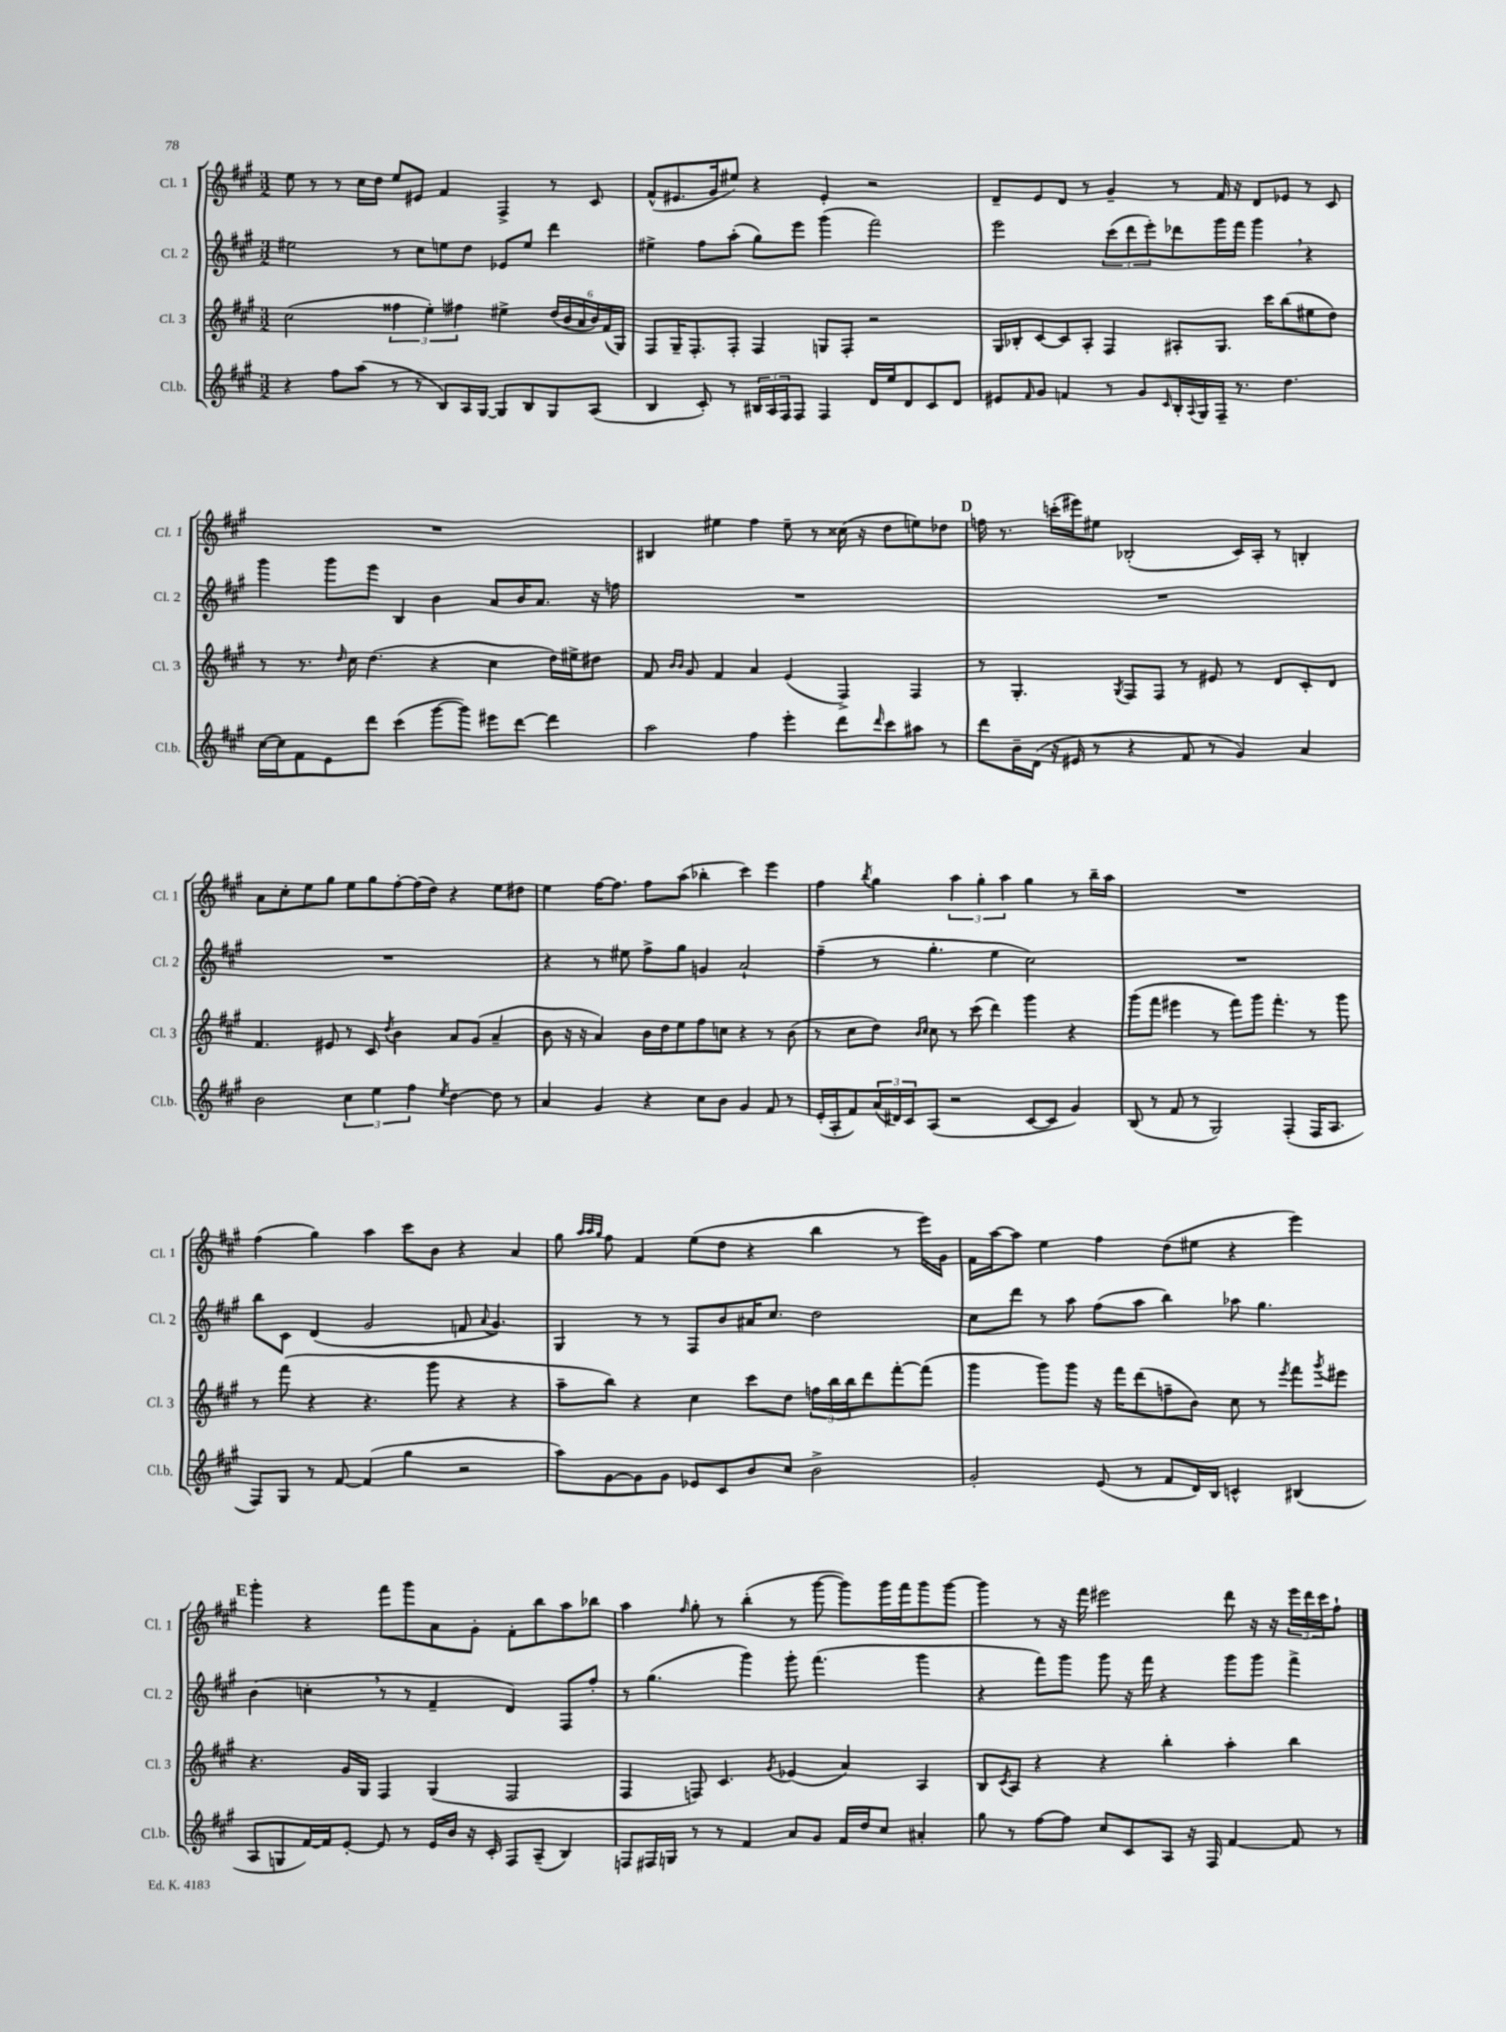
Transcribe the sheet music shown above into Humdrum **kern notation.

**kern	**kern	**kern	**kern
*part4	*part3	*part2	*part1
*staff4	*staff3	*staff2	*staff1
*I"Cl.b.	*I"Cl. 3	*I"Cl. 2	*I"Cl. 1
*I'Cl.b.	*I'Cl. 3	*I'Cl. 2	*I'Cl. 1
*clefG2	*clefG2	*clefG2	*clefG2
*k[f#c#g#]	*k[f#c#g#]	*k[f#c#g#]	*k[f#c#g#]
*M3/2	*M3/2	*M3/2	*M3/2
=23	=23	=23	=23
4r	(2cc#\	2ee#X\	8ee\
.	.	.	8r
8ff#\L	.	.	8r
(8aa\J	.	.	16cc#\LL
.	.	.	16dd\JJ
8r	6ff##X\	8r	8ee/L
8r	.	8cc#\L	8e#X/J
.	6ee'\)	.	.
8B/L)	.	8een\	4f#/
.	6ff#X\	.	.
16A/L	.	8dd\J	.
[16G#/JJ	.	.	.
8G#/L]	4ee#X^\	8e-X/L	4F#^/
8B/	.	8ee/J	.
8G#/	(24dd/LL	4ddd\	8r
.	24b/	.	.
.	24a/	.	.
(8A/J	24b/)	.	8c#/
.	(24f#/	.	.
.	24G#/JJ)	.	.
=24	=24	=24	=24
4B/	8F#/L	4ee#X^\	(8f#^^/L
.	16G#~/K	.	8.e#X/
.	8.F#'/	.	.
8c#'/)	.	8ff#\L	.
.	.	.	16g#/k
8r	8F#'/J	(8aa'\J	8ee#X/J)
24B#X/LL	4F#/	8gg#\L)	4r
24A/	.	.	.
24F#/J	.	.	.
8F#/J	.	8eee\J	.
4F#/	8Gn/L	(4ggg#\	4e#'/
.	8F#'/J	.	.
16d/LL	2r	2fff#\)	2r
16ee/J	.	.	.
8d/	.	.	.
8c#/	.	.	.
8d/J	.	.	.
=25	=25	=25	=25
8e#X/L	16G#/LL	2eee\	8d~/L
.	16B-X'/J	.	.
16qqf#/	.	.	.
8g#/J	[8c#/	.	8e/
4fn/	8c#/]	.	8d/J
.	8A'/J	.	8r
8r	4F#/	(12ccc#\L	4g#~/
.	.	12ddd\	.
8g#/L	.	.	.
.	.	12eee'\)	.
16qqc#/	.	.	.
16B'/L	8A#X'/L	8ddd-X\	8r
8qqA/	.	.	.
16G#/	.	.	.
16F#~/JJ	8.G#/J	16ggg#\L	16f#/
8.r	.	16fff#\JJ	16r
.	.	4ggg#,\	8d/L
.	16ccc#\KL	.	.
4.dd\	(8bb\	.	8e-X/J
.	8ee#X\	4r	8r
.	8dd\J)	.	8c#/
!!LO:LB:g=z
=26	=26	=26	=26
[16cc#\LL	8r	4ggg#\	1.r
16cc#\J]	.	.	.
8f#\	8.r	.	.
8e\	.	8ggg#\L	.
.	16qqdd/	.	.
.	16cc#\	.	.
8ddd\J	(4.dd\	8eee\J	.
(4ccc#\	.	4B/	.
[8ggg#\L	4r	4b\	.
8ggg#\J])	.	.	.
8eee#X\L	4cc#\	8a/L	.
[8ddd\J	.	16b/K	.
.	.	8.a/J	.
4ddd\]	16dd\LL)	.	.
.	16ee#X^\J	.	.
.	8dd#X\J	16r	.
.	.	16ffn\	.
=27	=27	=27	=27
2aa\	8f#/	1.r	4B#X/
.	16qqb/LL	.	.
.	16qqb/JJ	.	.
.	8g#/	.	.
.	4f#/	.	4ee#X\
4ff#\	4a/	.	4ff#\
4eee'\	(4e/	.	8ee#~\
.	.	.	8r
8ddd\L	4F#^/)	.	(16cc##X\
.	.	.	16r
16qqddd/	.	.	.
8ccc#\	.	.	8dd\L
8aa#X\J	4F#/	.	8een\)
8r	.	.	8dd-X\J
!!LO:REH:place=s1:t=D
=28	=28	=28	=28
8ddd\L	8r	1.r	16ffn\
.	.	.	8.r
16b~\L	4.G#'/	.	.
(16d\JJ	.	.	.
16r	.	.	(16cccn'\LL
16e#X/	.	.	16eee#X\J)
8r	.	.	8ee#X\J
.	8qG#/	.	.
4r	8F#/L	.	(2B-X'/
.	8F#/J	.	.
8f#/	8r	.	.
8r	8e#X/	.	.
4g#/)	8r	.	16c#/LL)
.	.	.	16A'/JJ
.	8d/L	.	8r
4a/	8c#'/	.	4Bn'/
.	8d/J	.	.
!!LO:LB:g=z
=29	=29	=29	=29
2b\	4.f#/	1.r	8a\L
.	.	.	8cc#'\
.	.	.	8ee\
.	8e#X/	.	8gg#\J
6cc#\	8r	.	8ee\L
.	8c#/	.	8gg#\
6ee\	.	.	.
.	8qdd/	.	.
.	4b\	.	[8ff#'\
6ff#\	.	.	.
.	.	.	(16ff#\L]
.	.	.	16dd\JJ)
8qee/	.	.	.
[4dd\	8a/L	.	4r
.	(8g#/J	.	.
8dd\]	4a~/	.	8ee\L
8r	.	.	8dd#X\J
=30	=30	=30	=30
4a/	8b\	4r	4ee\
.	16r	.	.
.	16r	.	.
4g#/	4a/)	8r	[16ff#\KL
.	.	.	8.ff#\J]
.	.	8ee#X\	.
4r	16b\LL	8ff#^\L	8ff#\L
.	16dd\J	.	.
.	8ee\	8gg#\J	(8aa\J
8cc#\L	8ff#\	4gn/	4bb-X'\
8b\J	8ccn\J	.	.
4g#/	4r	2a`/	4ccc#\)
8f#/	8r	.	4eee\
8r	(8b\	.	.
=31	=31	=31	=31
(16e'/LL	8r	(4ff#~\	4ff#\
16A'/J	.	.	.
8f#/)	8cc#\L	.	.
.	.	.	8qbb/
(24a/L	8dd\J)	8r	4gg#\
24d#X/)	.	.	.
24c#/J	.	.	.
.	16qqb/LL	.	.
.	16qqcc#/JJ	.	.
(8A/J	8cc#\	4.gg#'\	.
2r	8r	.	6aa\
.	(8ccc#\	.	.
.	.	.	6gg#'\
.	4ddd\)	4ee\	.
.	.	.	6aa\
[8c#/L	4ggg#\	2cc#\)	4gg#\
8c#/J]	.	.	.
4g#/)	4r	.	8r
.	.	.	16bb~\LL
.	.	.	16aa\JJ
=32	=32	=32	=32
(8B/	(8ggg#\L	1.r	1.r
8r	8fff#\J	.	.
8f#/	4eee#X\	.	.
8r	.	.	.
2G#/)	8r	.	.
.	8fff#\L)	.	.
.	8ggg#\J	.	.
.	4.fff#'\	.	.
(4F#'/	.	.	.
16F#/KL	8r	.	.
8.A/J	.	.	.
.	8ggg#\	.	.
!!LO:LB:g=z
=33	=33	=33	=33
8F#/L)	8r	8bb\L	(4ff#\
8G#/J	(8fff#\	8c#\J	.
8r	4r	(4d/	4gg#\)
[8f#/	.	.	.
(4f#/]	4.r	2g#/	4aa\
4gg#\	.	.	8ccc#\L
.	8ggg#\	.	8b\J
2r	4r	8fn/	4r
.	.	8qqa/	.
.	.	4.g#/)	.
.	4r	.	4a/
=34	=34	=34	=34
8aa\L)	8aa~\L	4G#/	8gg#\
.	.	.	32qqaa/LLL
.	.	.	32qqaa/
.	.	.	32qqgg#/JJJ
[8g#\	8bb\J)	.	8ff#\
8g#\]	4r	8r	4f#/
8g#\J	.	8r	.
8e-X/L	4cc#\	8F#/L	(8ee\L
8c#/	.	8b/	8dd\J
8b/	8ccc#\L	16a#X/K	4r
.	.	8.cc#/J	.
8cc#/J	8dd\J	.	.
2b^\	24ffn\LL	2dd\	4bb\
.	24bb\	.	.
.	24bb\J	.	.
.	8ddd\	.	.
.	[8fff#'\	.	8r
.	(8fff#\J]	.	16eee\LL)
.	.	.	16g#\JJ
=35	=35	=35	=35
2g#'/	4ggg#\	8cc#\L	16f#\LL
.	.	.	[16aa\J
.	.	8ddd\J	8aa\J]
.	8ggg#\L)	8r	4ee\
.	8ggg#\J	8aa\	.
(8e/	16r	(8ff#\L	4ff#\
.	16fff#\KL	.	.
8r	(8ddd\	8aa\J	.
8f#/L	8ffn~\	4bb\)	(8dd\L
16d/L)	8b\J)	.	8ee#X\J
16B/JJ	.	.	.
4cn^^/	8cc#\	8aa-X\	4r
.	8r	4.gg#\	.
.	8qeee/	.	.
(4B#X/	8fff#\L	.	4eee\)
.	8qggg#/	.	.
.	8eee#X\J	.	.
!!LO:LB:g=z
!!LO:REH:place=s1:t=E
=36	=36	=36	=36
8A/L	4.r	(4b\	4ggg#'\
8Gn/	.	.	.
[16f#/L)	.	4ccn',\	4r
16f#/J]	.	.	.
[8e'/J	16g#/LL	.	.
.	16G#/JJ	.	.
8e/]	4F#/	8r	8fff#\L
8r	.	8r	8ggg#\
16e/LL	(4G#/	4f#~/	8a\
16b/JJ	.	.	.
16r	.	.	8g#'\J
16c#'/	.	.	.
8F#/L	2F#/	4d/)	8f#'\L
(8A~/J	.	.	8bb\
4B/)	.	8F#/L	8aa\
.	.	8ff#'/J	8bb-X\J
=37	=37	=37	=37
8Fn/L	4F#/	8r	4aa\
16F#X/L	.	(4.gg#\	.
16Gn/JJ	.	.	.
.	.	.	16qqff#/
8r	8Fn/)	.	8gg#'\
8r	4.c#/	.	8r
4f#/	.	4ggg#\)	(4bb'\
.	8qg#/	.	.
8a/L	(4e-X/	8ggg#'\	8r
8g#/J	.	(4.fff#\	[8ggg#\
16f#/LL	4a/)	.	8ggg#\L])
16dd/J	.	.	.
8cc#/J	.	.	16ggg#\L
.	.	.	16fff#\J
4a#X'/	4A/	4ggg#\	8ggg#\
.	.	.	[8ggg#\J
=38	=38	=38	=38
8gg#\	8B/L	4r	4ggg#\]
.	8qc#/	.	.
8r	8A/J	.	.
[8ff#\L	4r	8fff#\L)	8r
8ff#\J]	.	8ggg#\J	16r
.	.	.	16fff#\
8cc#/L	4r	8ggg#\	2eee#X\
8c#/	.	16r	.
.	.	16fff#\	.
8A/J	4bb'\	4r	.
16r	.	.	.
16F#/	.	.	.
[4f#/	4aa'\	8ggg#\L	8ddd\
.	.	8ggg#\J	16r
.	.	.	16r
8f#/]	4bb\	4fff#^\	24eee#\LL
.	.	.	24ddd\
.	.	.	24ccc#\J
8r	.	.	8ff#`\J
==	==	==	==
*-	*-	*-	*-
